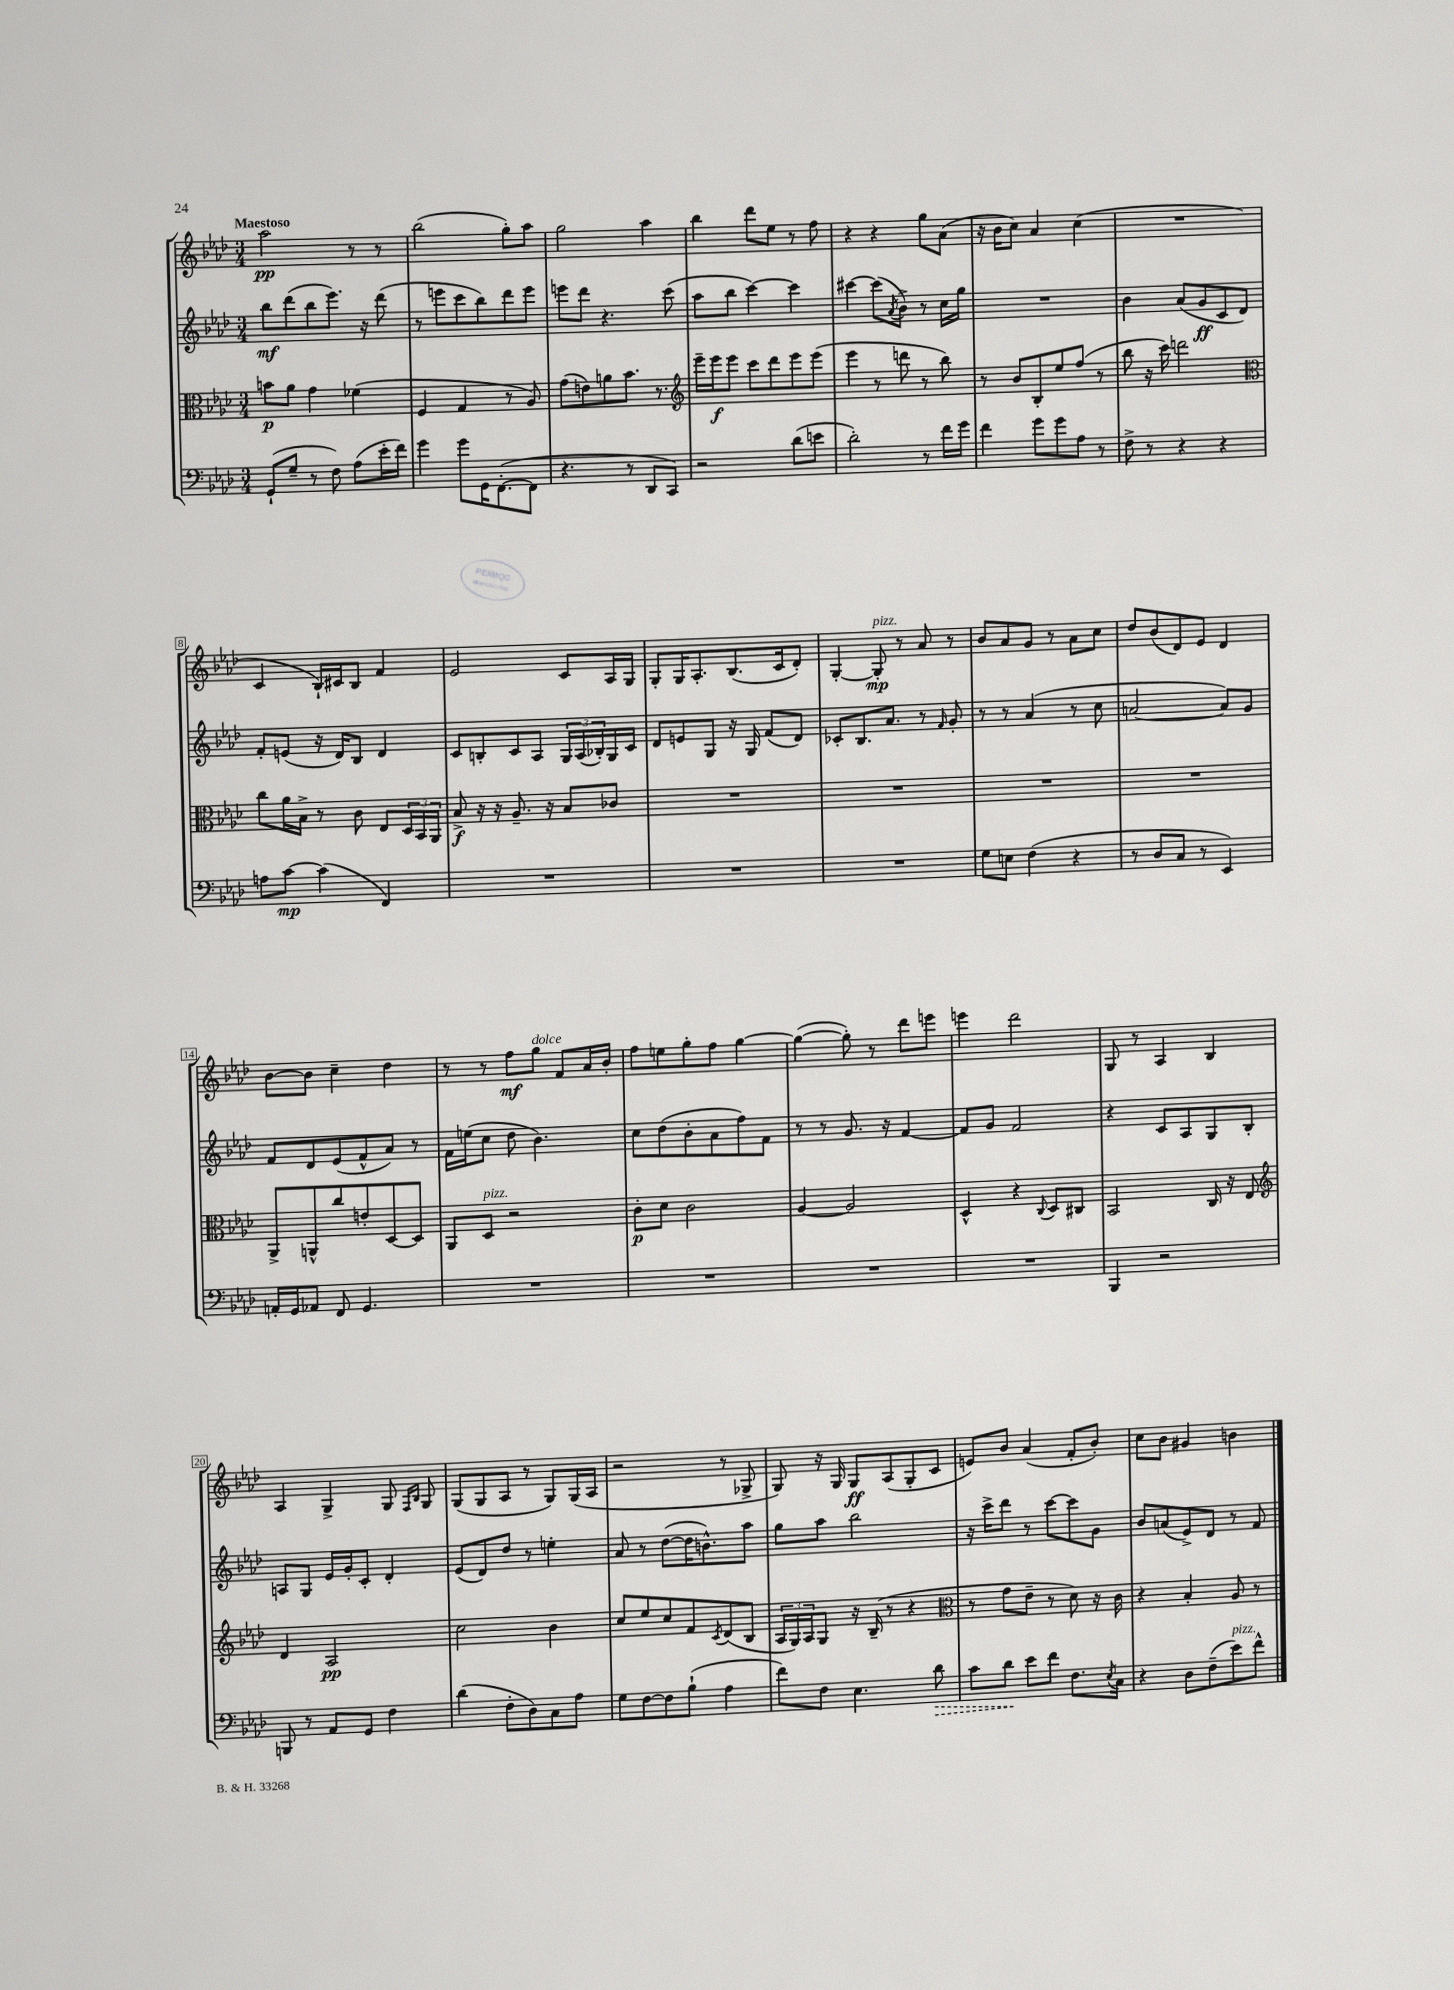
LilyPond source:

<<
\new StaffGroup <<
\new Staff = "s0" {
    \clef treble \key aes \major \numericTimeSignature \time 3/4 \tempo "Maestoso"
    aes''2\pp r8 r8 |
    bes''2( g''8-.) aes''8 |
    g''2 aes''4 |
    bes''4 des'''8 ees''8 r8 f''8 |
    r4 r4 g''8 aes'8( |
    r16 bes'16 c''8) aes'4 c''4( |
    R2. |
    c'4 bes16-!) cis'16 bes8 f'4 |
    ees'2 c'8 aes16 g16 |
    g8-. g16 aes8.-. bes8.( c'16 des'8-.) |
    g4~-. g8-.\mp^\markup { \italic "pizz." } r8 aes'8 r8 |
    bes'8 aes'8 g'8 r8 aes'8 c''8 |
    des''8 bes'8( des'8) ees'8 des'4 |
    bes'8~ bes'8 c''4-- des''4 |
    r8 r8 f''8\mf g''8^\markup { \italic "dolce" } f'8 aes'16 bes'16-. |
    f''8 e''8 g''8-. f''8 g''4~ |
    g''4~( g''8-.) r8 des'''8 e'''8 |
    e'''4 des'''2 |
    g8 r8 aes4 bes4 |
    aes4 g4-> g8 \grace { f16 bes16 } g8 |
    g8( g8 aes8 r8 g8) g16( aes16 |
    r2 r8 ges8-> |
    g8) r16 g16 g8\ff aes8( g8-. c'8 |
    e'8) bes'8 aes'4( f'8-. bes'8-.) |
    c''8 bes'8 gis'4 b'4 \bar "|." |
}
\new Staff = "s1" {
    \clef treble \key aes \major \numericTimeSignature \time 3/4
    bes''8\mf des'''8( bes''8 ees'''8.) r16 des'''8( |
    r8 e'''8 c'''8 bes''8) des'''8 e'''8 |
    e'''8 des'''8 r4. c'''8( |
    aes''8 bes''8 c'''4~) c'''4 |
    cis'''4~ cis'''8( \acciaccatura { aes'8 } bes'8->) r8 c''16 g''16 |
    R2. |
    bes'4 aes'8( g'8\ff c'8 des'8) |
    f'8-. e'8( r16 des'16) bes8 des'4 |
    c'8 b8-. c'8 aes8 \tuplet 3/2 { g16 aes16( bes16-.) } g16 c'16 |
    des'8 e'8 g8 r16 g16 f'8( des'8) |
    ces'8-. bes8. aes'8. r8 \grace { f'16 } g'8-. |
    r8 r8 aes'4( r8 c''8 |
    a'2~ a'8) g'8 |
    f'8 des'8 ees'8( f'8-^ aes'8) r8 |
    f'16 e''16( c''8 des''8 bes'4.) |
    c''8 des''8( bes'8-. aes'8 f''8) f'8 |
    r8 r8 g'8. r16 f'4~ |
    f'8 g'8 f'2 |
    r4 c'8 aes8 g8 bes8-. |
    a8 g8 ees'16 g'16-. c'8-. des'4-. |
    ees'8( des'8) des''8 r8 e''4-. |
    aes'8 r8 des''8~( des''16 b'8.-^) aes''8 |
    g''8 aes''8 bes''2 |
    r16 c'''16-> des'''8 r8 c'''8~ c'''8 g'8 |
    bes'8 a'8( ees'8->) des'8 r8 f'8 \bar "|." |
}
\new Staff = "s2" {
    \clef alto \key aes \major \numericTimeSignature \time 3/4
    b'8\p aes'8 g'4 fes'4( |
    f4 g4 r8 aes8) |
    g'8( e'8) a'8 bes'8. r8. |
    \clef treble ees'''16-- ees'''16\f ees'''8 c'''8 des'''8 ees'''8 ees'''8( |
    ees'''4 r8 d'''8 r8 bes''8) |
    r8 bes'8 bes8-. ees''8 f''8( r8 |
    bes''8 r16 c'''16) d'''2 |
    \clef alto c''8 aes'16 bes16-> r8 c'8 ees8 \tuplet 3/2 { des16 bes,16 aes,16 } |
    bes8->\f r16 r16 aes8.-- r16 bes8 ces'8 |
    R2. |
    R2. |
    R2. |
    R2. |
    aes,8-> a,8-^ c''8 e'8-. des8~ des8 |
    aes,8 des8^\markup { \italic "pizz." } r2 |
    c'8-.\p des'8 c'2 |
    aes4~ aes2 |
    des4-^ r4 \appoggiatura { c8 } des8 cis8 |
    bes,2 c16 r16 ees8 |
    \clef treble des'4 aes2\pp |
    c''2 bes'4 |
    c''8 ees''8 c''8 f'8 \acciaccatura { c'8 } des'8( bes8 |
    \tuplet 3/2 { aes16 g16) aes16 } g8 r16 bes16--( r8 r4 |
    \clef alto r8 g'8 ees'8-- r8 des'8) r16 c'16 |
    r4 bes4-. aes8 r8 \bar "|." |
}
\new Staff = "s3" {
    \clef bass \key aes \major \numericTimeSignature \time 3/4
    g,8-!( g8-- r8 f8) aes8( ees'16-. f'16) |
    g'4 g'8 g,16 f,8.~-.( f,8 |
    r4. r8 des,8 c,8) |
    r2 des'8( e'8 |
    des'2-.) r8 f'16 g'16 |
    f'4 g'8 g'8 aes8 r8 |
    f8-> r8 r4 r4 |
    a8 c'8~\mp c'4( f,4) |
    R2. |
    R2. |
    R2. |
    g8 e8 f4( r4 |
    r8 des8 c8 r8 ees,4) |
    a,16-. g,16 aes,8 f,8 g,4. |
    R2. |
    R2. |
    R2. |
    R2. |
    bes,,4 r2 |
    b,,8 r8 aes,8 g,8 f4 |
    des'4( f8-. des8) c8 aes8 |
    g8 f8~ f8 bes8-!( aes4 |
    f'8) f8 ees4. \once \override Hairpin.style = #'dashed-line des'8\> |
    c'8 des'8\! ees'8 f'8 f8. \acciaccatura { ees8 } c16 |
    r4 des8 f8--( ees'8^\markup { \italic "pizz." }) f'8-^ \bar "|." |
}
>>
>>
\layout { \context { \Score \override BarNumber.stencil = #(make-stencil-boxer 0.1 0.3 ly:text-interface::print) } }
